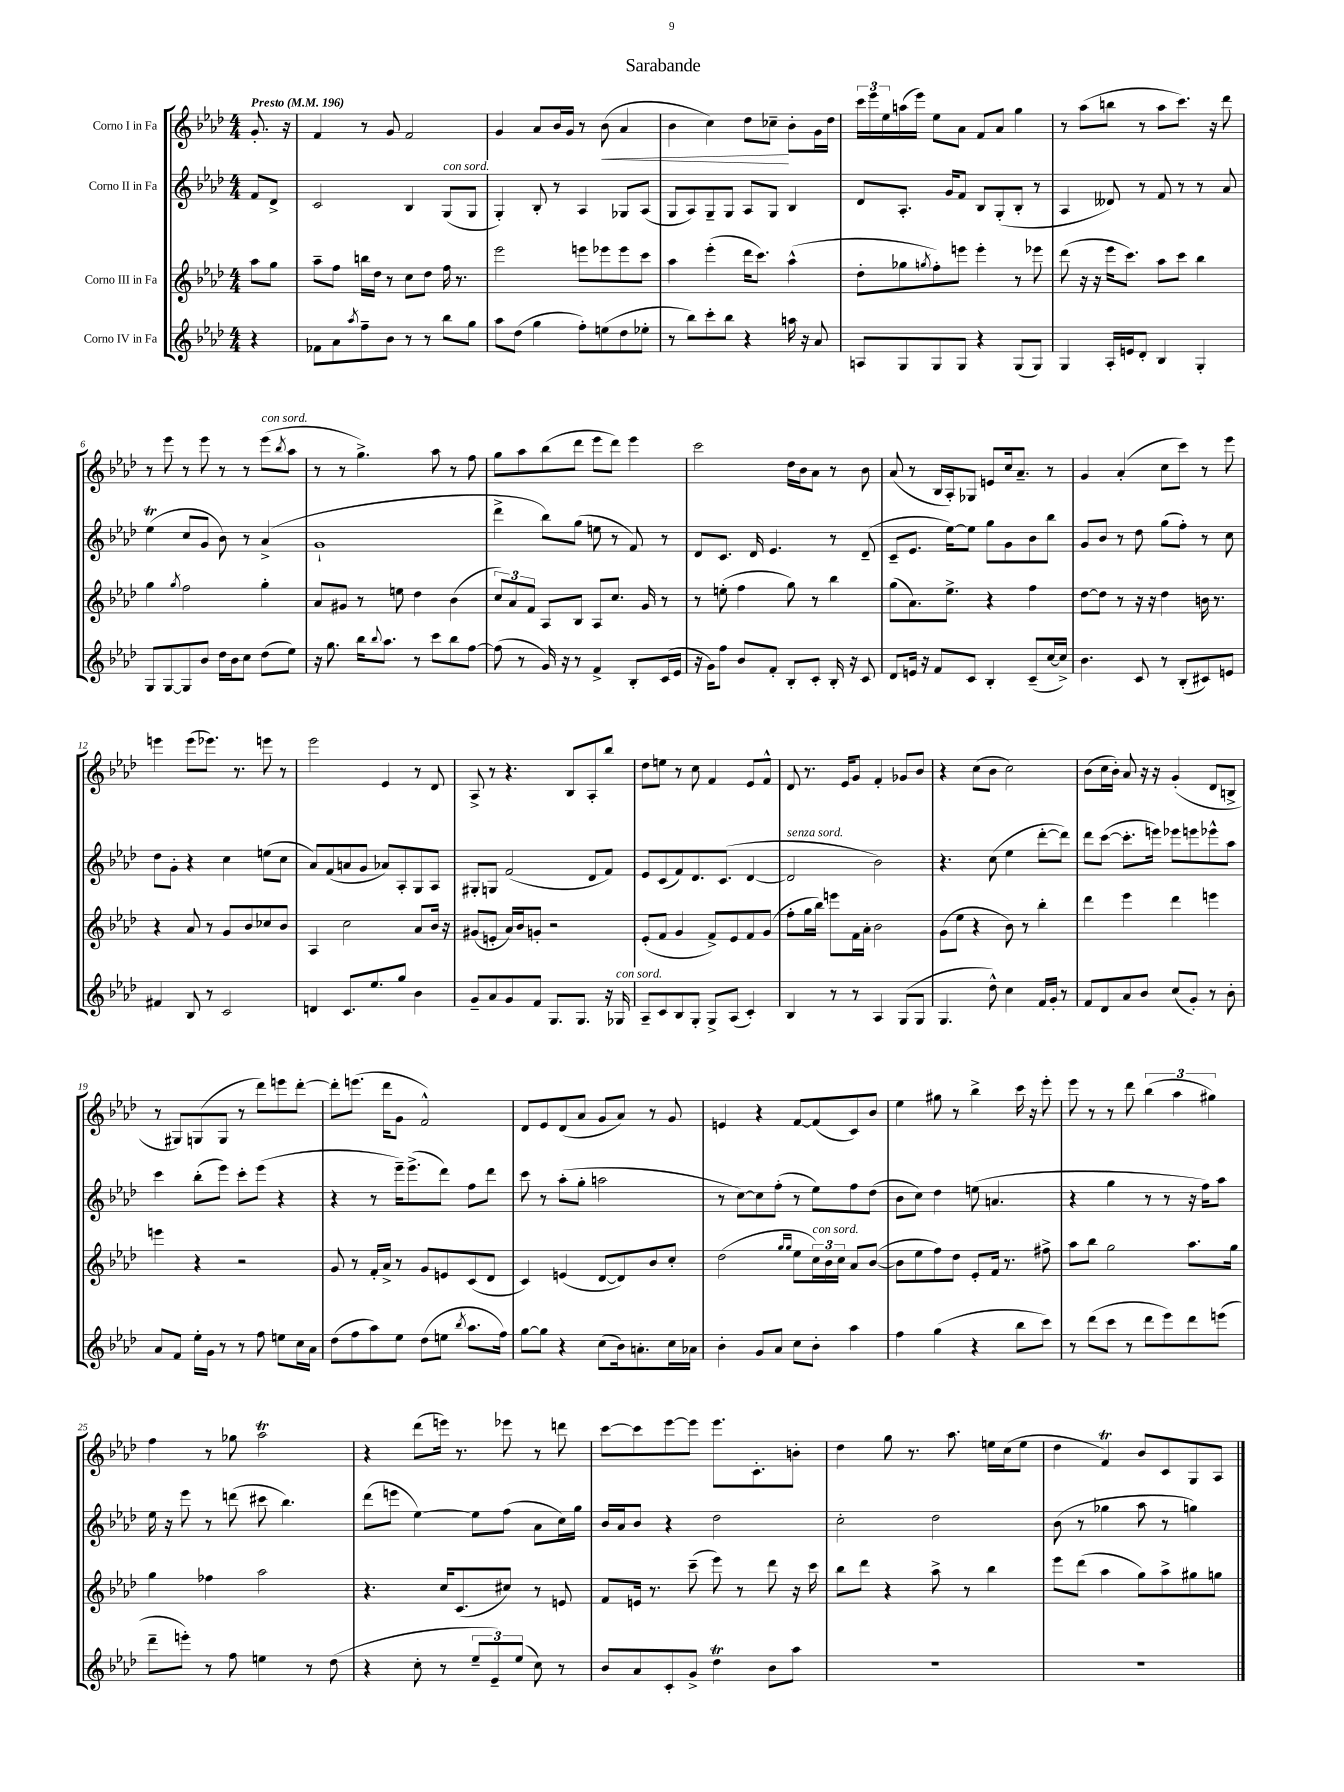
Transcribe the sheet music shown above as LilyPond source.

\header { title = "Sarabande" }
<<
\new StaffGroup <<
\new Staff = "s0" \with { instrumentName = "Corno I in Fa" } {
    \clef treble \key aes \major \numericTimeSignature \time 4/4 \partial 4 \tempo "Presto" 4 = 196
    g'8.-. r16 |
    f'4 r8 g'8 f'2 |
    g'4 aes'8 bes'16 g'16 r8 bes'8\<( aes'4 |
    bes'4 c''4) des''8 ces''8--\! bes'8-. g'16 des''16 |
    \tuplet 3/2 { c'''16 ees'''16 ees''16 } a''16( ees'''16) ees''8 aes'8 f'8 aes'8 g''4 |
    r8 aes''8( b''8 r8 aes''8 c'''8.) r16 des'''8 |
    r8 ees'''8 r8 ees'''8 r8 r8 ees'''8^\markup { \italic "con sord." }( \acciaccatura { bes''8 } aes''8 |
    r8 r8 g''4.->) aes''8 r8 f''8 |
    g''8 aes''8 bes''8( des'''8 ees'''8 des'''8) ees'''4 |
    c'''2 des''16 bes'16 aes'8 r8 bes'8 |
    aes'8( r8 bes16 aes16-.) ges8 e'8 c''16 aes'8.-- r8 |
    g'4 aes'4-.( c''8 c'''8) r8 ees'''8 |
    e'''4 e'''8( ees'''8.) r8. e'''8 r8 |
    ees'''2 ees'4 r8 des'8 |
    aes8-> r8 r4. bes8 aes8-. bes''8 |
    des''8 e''8 r8 c''8 f'4 ees'8 f'8-^ |
    des'8 r8. ees'16 g'8 f'4-. ges'8 bes'8 |
    r4 c''8( bes'8 c''2) |
    bes'8( c''16 bes'16-.) aes'8 r16 r16 g'4-.( des'8 b8-> |
    r8 gis8) g8( g8 r8 des'''8) e'''8 des'''8~-. |
    des'''8-. e'''8.( des'''16 g'8 f'2-^) |
    des'8 ees'8 des'8( aes'8 g'8 aes'8) r8 g'8 |
    e'4 r4 f'8~ f'8( c'8) bes'8 |
    ees''4 gis''8 r8 bes''4-> c'''16 r16 ees'''8-. |
    ees'''8 r8 r8 des'''8 \tuplet 3/2 { bes''4( aes''4 gis''4) } |
    f''4 r8 ges''8 aes''2\trill |
    r4 des'''8( e'''16) r8. ees'''8 r8 d'''8 |
    c'''8~ c'''8 ees'''8~ ees'''8 ees'''8. c'8.-. b'8-. |
    des''4 g''8 r8. aes''8. e''16 c''16( e''8 |
    des''4 f'4\trill) bes'8 c'8 g8 aes8 \bar "|." |
}
\new Staff = "s1" \with { instrumentName = "Corno II in Fa" } {
    \clef treble \key aes \major \numericTimeSignature \time 4/4 \partial 4
    f'8 des'8-> |
    c'2 bes4 g8^\markup { \italic "con sord." }( g8 |
    g4-.) bes8-. r8 aes4 ges8 aes8( |
    g8 aes8) g8-- g8 aes8 g8 bes4 |
    des'8 aes8.-. g'16 f'8 bes8 g8-.( bes8-. r8 |
    aes4 deses'8) r8 f'8 r8 r8 aes'8 |
    ees''4\trill( c''8 g'8 bes'8) r8 aes'4->( |
    g'1-! |
    des'''4-> bes''8) g''8( e''8 r8 f'8) r8 |
    des'8 c'8. des'16 ees'4. r8 des'8--( |
    c'8-- ees'8. ees''16~) ees''8 g''8 g'8 bes'8 bes''8 |
    g'8 bes'8 r8 des''8 g''8( f''8-.) r8 c''8 |
    des''8 g'8-. r4 c''4 e''8( c''8 |
    aes'8) f'8( a'8 g'8 aes'8) aes8-. g8 aes8 |
    gis8-. g8 f'2( des'8 f'8) |
    ees'8 c'8( f'8) des'8. c'8.( des'4~ |
    des'2^\markup { \italic "senza sord." } bes'2) |
    r4. c''8( ees''4 des'''8~-. des'''8) |
    des'''8 c'''8~( c'''8.-. e'''16) ees'''8 e'''8 ees'''8-^ aes''8 |
    c'''4 bes''8-.( ees'''8) c'''8-. ees'''8( r4 |
    r4 r8 ees'''16--) ees'''8.->( des'''8) f''8 des'''8 |
    c'''8 r8 aes''8-.( g''8-. a''2 |
    r8 c''8~) c''8 f''8-.( r8 ees''8) f''8 des''8( |
    bes'8 c''8) des''4 e''8( a'4. |
    r4 g''4 r8 r8 r16 f''16) aes''8 |
    ees''16 r16 ees'''8 r8 d'''8( cis'''8 bes''4.) |
    des'''8( e'''8 ees''4~) ees''8 f''8( aes'8 c''16) g''16 |
    bes'16 aes'16 bes'8 r4 des''2 |
    c''2-. des''2 |
    bes'8( r8 ges''4 aes''8 r8 g''4) \bar "|." |
}
\new Staff = "s2" \with { instrumentName = "Corno III in Fa" } {
    \clef treble \key aes \major \numericTimeSignature \time 4/4 \partial 4
    aes''8 g''8 |
    aes''8-- f''8 b''16 des''16 r8 c''8 des''8 f''16 r8. |
    ees'''2 e'''8 ees'''8 ees'''8 c'''8 |
    aes''4 ees'''4-.( des'''16 c'''8.) aes''4-^( |
    des''8-. ges''8 \acciaccatura { g''8 } f''8-.) e'''8 e'''4-. r8 ees'''8 |
    des'''8( r16 r16 ees'''16 c'''8.) aes''8 c'''8 bes''4 |
    g''4 \acciaccatura { g''8 } f''2 g''4-. |
    aes'8 gis'8 r8 e''8 des''4 bes'4( |
    \tuplet 3/2 { c''8) aes'8 f'8 } aes8 bes8 aes8 c''8. g'16 r8 |
    r8 e''8-.( f''4 g''8) r8 bes''4 |
    g''8( aes'8.) ees''8.-> r4 f''4 |
    des''8~ des''8 r8 r16 r16 des''4 b'16 r8. |
    r4 aes'8 r8 g'8 bes'8 ces''8 bes'8 |
    aes4 c''2 aes'8 bes'16 r16 |
    gis'8( e'8-. aes'16) bes'16 g'8-. r2 |
    ees'8-.( f'8 g'4 f'8->) ees'8 f'8 g'8( |
    f''8-. g''16 bes''16) e'''8 f'16 aes'16-. bes'2 |
    g'8( ees''8 r4 bes'8) r8 bes''4-. |
    des'''4 ees'''4 des'''4 e'''4 |
    e'''4 r4 r2 |
    g'8 r8 f'16-. aes'16-> r8 g'8 e'8 c'8( des'8 |
    c'4) e'4( des'8~ des'8) bes'8 c''8-. |
    des''2( \grace { g''16 g''16 } ees''8 \tuplet 3/2 { c''16^\markup { \italic "con sord." }) bes'16 c''16 } aes'8 bes'8~( |
    bes'8 ees''8 f''8) des''8 ees'8-. f'16 r8. fis''8-> |
    aes''8 bes''8 g''2 aes''8. g''16 |
    g''4 fes''4 aes''2 |
    r4. c''16 c'8.( cis''8) r8 e'8 |
    f'8 e'16 r8. c'''8--( ees'''8) r8 des'''8 r16 c'''16 |
    bes''8 des'''8 r4 aes''8-> r8 bes''4 |
    ees'''8 des'''8( aes''4 g''8) aes''8-> gis''8 g''8 \bar "|." |
}
\new Staff = "s3" \with { instrumentName = "Corno IV in Fa" } {
    \clef treble \key aes \major \numericTimeSignature \time 4/4 \partial 4
    r4 |
    fes'8 aes'8 \acciaccatura { aes''8 } f''8-- bes'8 r8 r8 bes''8 g''8 |
    aes''8 des''8( g''4 f''8-.) e''8( des''8 ees''8-. |
    r8 bes''8) c'''8-. bes''8 r4 a''16 r16 aes'8 |
    a8 g8 g8 g8 r4 g8( g8) |
    g4 aes16-. e'16 des'8-. bes4 g4-. |
    g8 g8~ g8 bes'8 des''16 bes'16 c''8 des''8( ees''8) |
    r16 g''8. bes''16 \appoggiatura { bes''8 } aes''8. r8 c'''8 bes''8 f''8~ |
    f''8( r8 g'16) r16 r8 f'4-> bes8-. c'16( ees'16 |
    r16 g'16) f''8 bes'8 f'8-. bes8-. c'8-. bes16-. r16 c'8 |
    des'8 e'16 r16 f'8 c'8 bes4-. c'8--( c''16~ c''16->) |
    bes'4. c'8 r8 bes8-.( cis'8) e'8 |
    fis'4 bes8 r8 c'2 |
    d'4 c'8. ees''8. g''8 bes'4 |
    g'8-- aes'8 g'8 f'8 g8. g8. r16 ges16^\markup { \italic "con sord." } |
    aes8-- c'8 bes8 g8-. g8-> aes8( c'4-.) |
    bes4 r8 r8 aes4 g8( g8 |
    g4. des''8-^) c''4 f'16 g'16-. r8 |
    f'8 des'8 aes'8 bes'8 c''8( g'8-.) r8 bes'8-. |
    aes'8 f'8 ees''16-. g'16 r8 r8 f''8 e''8 c''16 aes'16 |
    des''8( f''8 aes''8) ees''8 des''8( e''8 \acciaccatura { bes''8 } aes''8. f''16) |
    g''8~ g''8 r4 c''8( bes'16) a'8.-. c''16 aes'16 |
    bes'4-. g'8 aes'8 c''8 bes'8-. aes''4 |
    f''4 g''4( r4 bes''8 c'''8) |
    r8 des'''8( c'''8 r8 des'''8 ees'''8) des'''8 e'''8( |
    des'''8-- e'''8-.) r8 f''8 e''4 r8 des''8( |
    r4 c''8-. r8 \tuplet 3/2 { ees''8-- ees'8--) ees''8( } c''8) r8 |
    bes'8 aes'8 c'8-. g'8-> des''4\trill bes'8 aes''8 |
    R1 |
    R1 \bar "|." |
}
>>
>>
